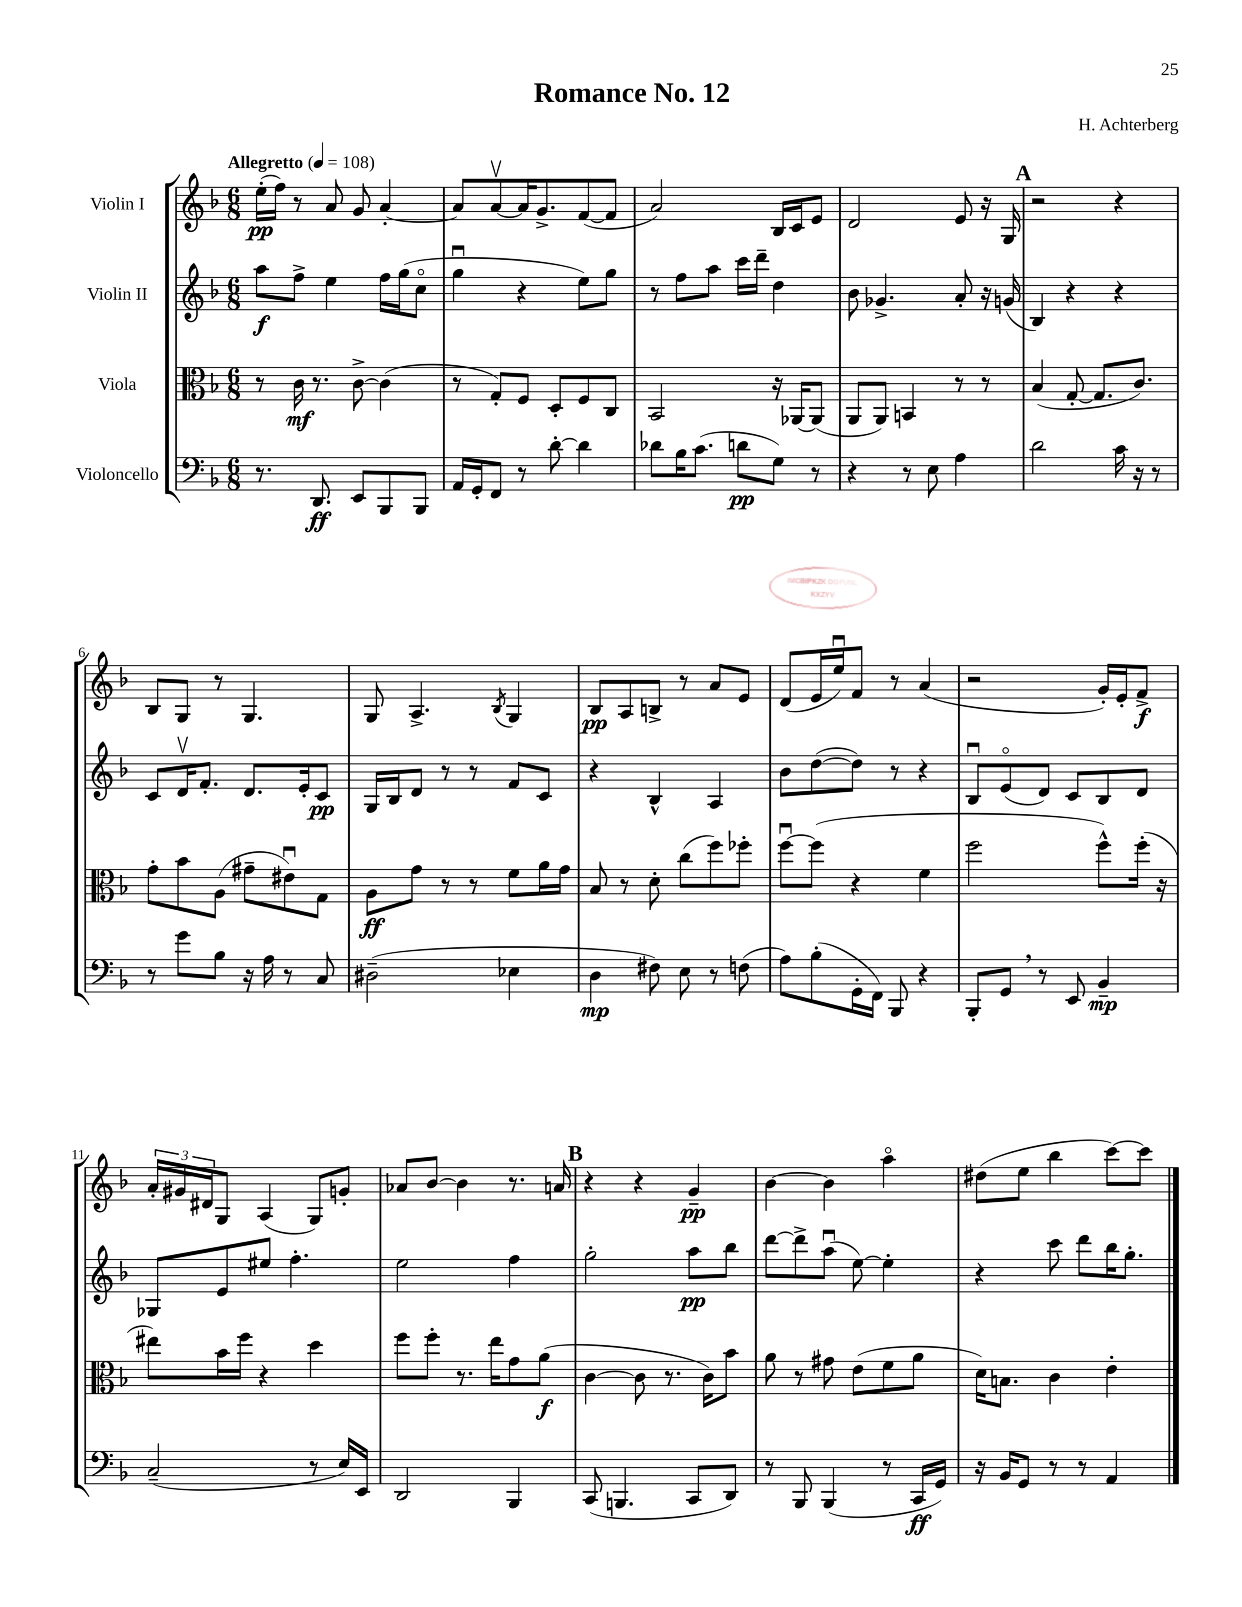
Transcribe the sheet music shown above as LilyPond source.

\header { title = "Romance No. 12" composer = "H. Achterberg" }
<<
\new StaffGroup <<
\new Staff = "s0" \with { instrumentName = "Violin I" } {
    \clef treble \key f \major \numericTimeSignature \time 6/8 \tempo "Allegretto" 4 = 108
    e''16-.\pp( f''16) r8 a'8 g'8 a'4~-. |
    a'8 a'8~\upbow a'16 g'8.-> f'8~( f'8 |
    a'2) bes16 c'16 e'8 |
    d'2 e'8 r16 g16 |
    \mark \markup { \bold "A" } r2 r4 |
    bes8 g8 r8 g4. |
    g8 a4.-> \acciaccatura { bes8 } g4 |
    bes8\pp a8 b8-> r8 a'8 e'8 |
    d'8( e'16 e''16\downbow) f'8 r8 a'4( |
    r2 g'16-.) e'16-. f'8->\f |
    \tuplet 3/2 { a'16-. gis'16 dis'16 } g8 a4( g8) g'8-. |
    aes'8 bes'8~ bes'4 r8. a'16 |
    \mark \markup { \bold "B" } r4 r4 g'4--\pp |
    bes'4~ bes'4 a''4\flageolet |
    dis''8( e''8 bes''4 c'''8~) c'''8 \bar "|." |
}
\new Staff = "s1" \with { instrumentName = "Violin II" } {
    \clef treble \key f \major \numericTimeSignature \time 6/8
    a''8\f f''8-> e''4 f''16 g''16( c''8\flageolet |
    g''4\downbow r4 e''8) g''8 |
    r8 f''8 a''8 c'''16 d'''16-- d''4 |
    bes'8 ges'4.-> a'8-. r16 g'16( |
    \mark \markup { \bold "A" } bes4) r4 r4 |
    c'8 d'16\upbow f'8.-. d'8. e'16-. c'8\pp |
    g16 bes16 d'8 r8 r8 f'8 c'8 |
    r4 bes4-^ a4 |
    bes'8 d''8~( d''8) r8 r4 |
    bes8\downbow e'8\flageolet( d'8) c'8 bes8 d'8 |
    ges8 e'8 eis''8 f''4.-. |
    e''2 f''4 |
    \mark \markup { \bold "B" } g''2-. a''8\pp bes''8 |
    d'''8~ d'''8-> a''8\downbow( e''8~) e''4-. |
    r4 c'''8 d'''8 bes''16 g''8.-. \bar "|." |
}
\new Staff = "s2" \with { instrumentName = "Viola" } {
    \clef alto \key f \major \numericTimeSignature \time 6/8
    r8 c'16\mf r8. c'8~-> c'4( |
    r8 g8-.) f8 d8-. f8 c8 |
    bes,2 r16 aes,16~ aes,8( |
    a,8 a,8) b,4 r8 r8 |
    \mark \markup { \bold "A" } bes4( g8~-. g8. c'8.) |
    g'8-. bes'8 a8( gis'8-- eis'8\downbow) g8 |
    a8\ff g'8 r8 r8 f'8 a'16 g'16 |
    bes8 r8 d'8-. c''8( f''8) fes''8-. |
    f''8~\downbow f''8( r4 f'4 |
    f''2 f''8-^) f''16-.( r16 |
    eis''8) bes'16 f''16 r4 d''4 |
    f''8 f''8-. r8. e''16 g'8 a'8\f( |
    \mark \markup { \bold "B" } c'4~ c'8 r8. c'16) bes'8 |
    a'8 r8 gis'8 e'8( f'8 a'8 |
    d'16) b8. c'4 e'4-. \bar "|." |
}
\new Staff = "s3" \with { instrumentName = "Violoncello" } {
    \clef bass \key f \major \numericTimeSignature \time 6/8
    r8. d,8.\ff e,8 bes,,8 bes,,8 |
    a,16 g,16-. f,8 r8 d'8~-. d'4 |
    des'8 bes16 c'8.( d'8\pp g8) r8 |
    r4 r8 e8 a4 |
    \mark \markup { \bold "A" } d'2 c'16 r16 r8 |
    r8 g'8 bes8 r16 a16 r8 c8 |
    dis2--( ees4 |
    d4\mp fis8) e8 r8 f8( |
    a8) bes8-.( g,16-. f,16) bes,,8 r4 |
    bes,,8-. g,8 \breathe r8 e,8 bes,4--\mp |
    c2--( r8 e16) e,16 |
    d,2 bes,,4 |
    \mark \markup { \bold "B" } c,8( b,,4. c,8 d,8) |
    r8 bes,,8 bes,,4( r8 c,16\ff g,16) |
    r16 bes,16 g,8 r8 r8 a,4 \bar "|." |
}
>>
>>
